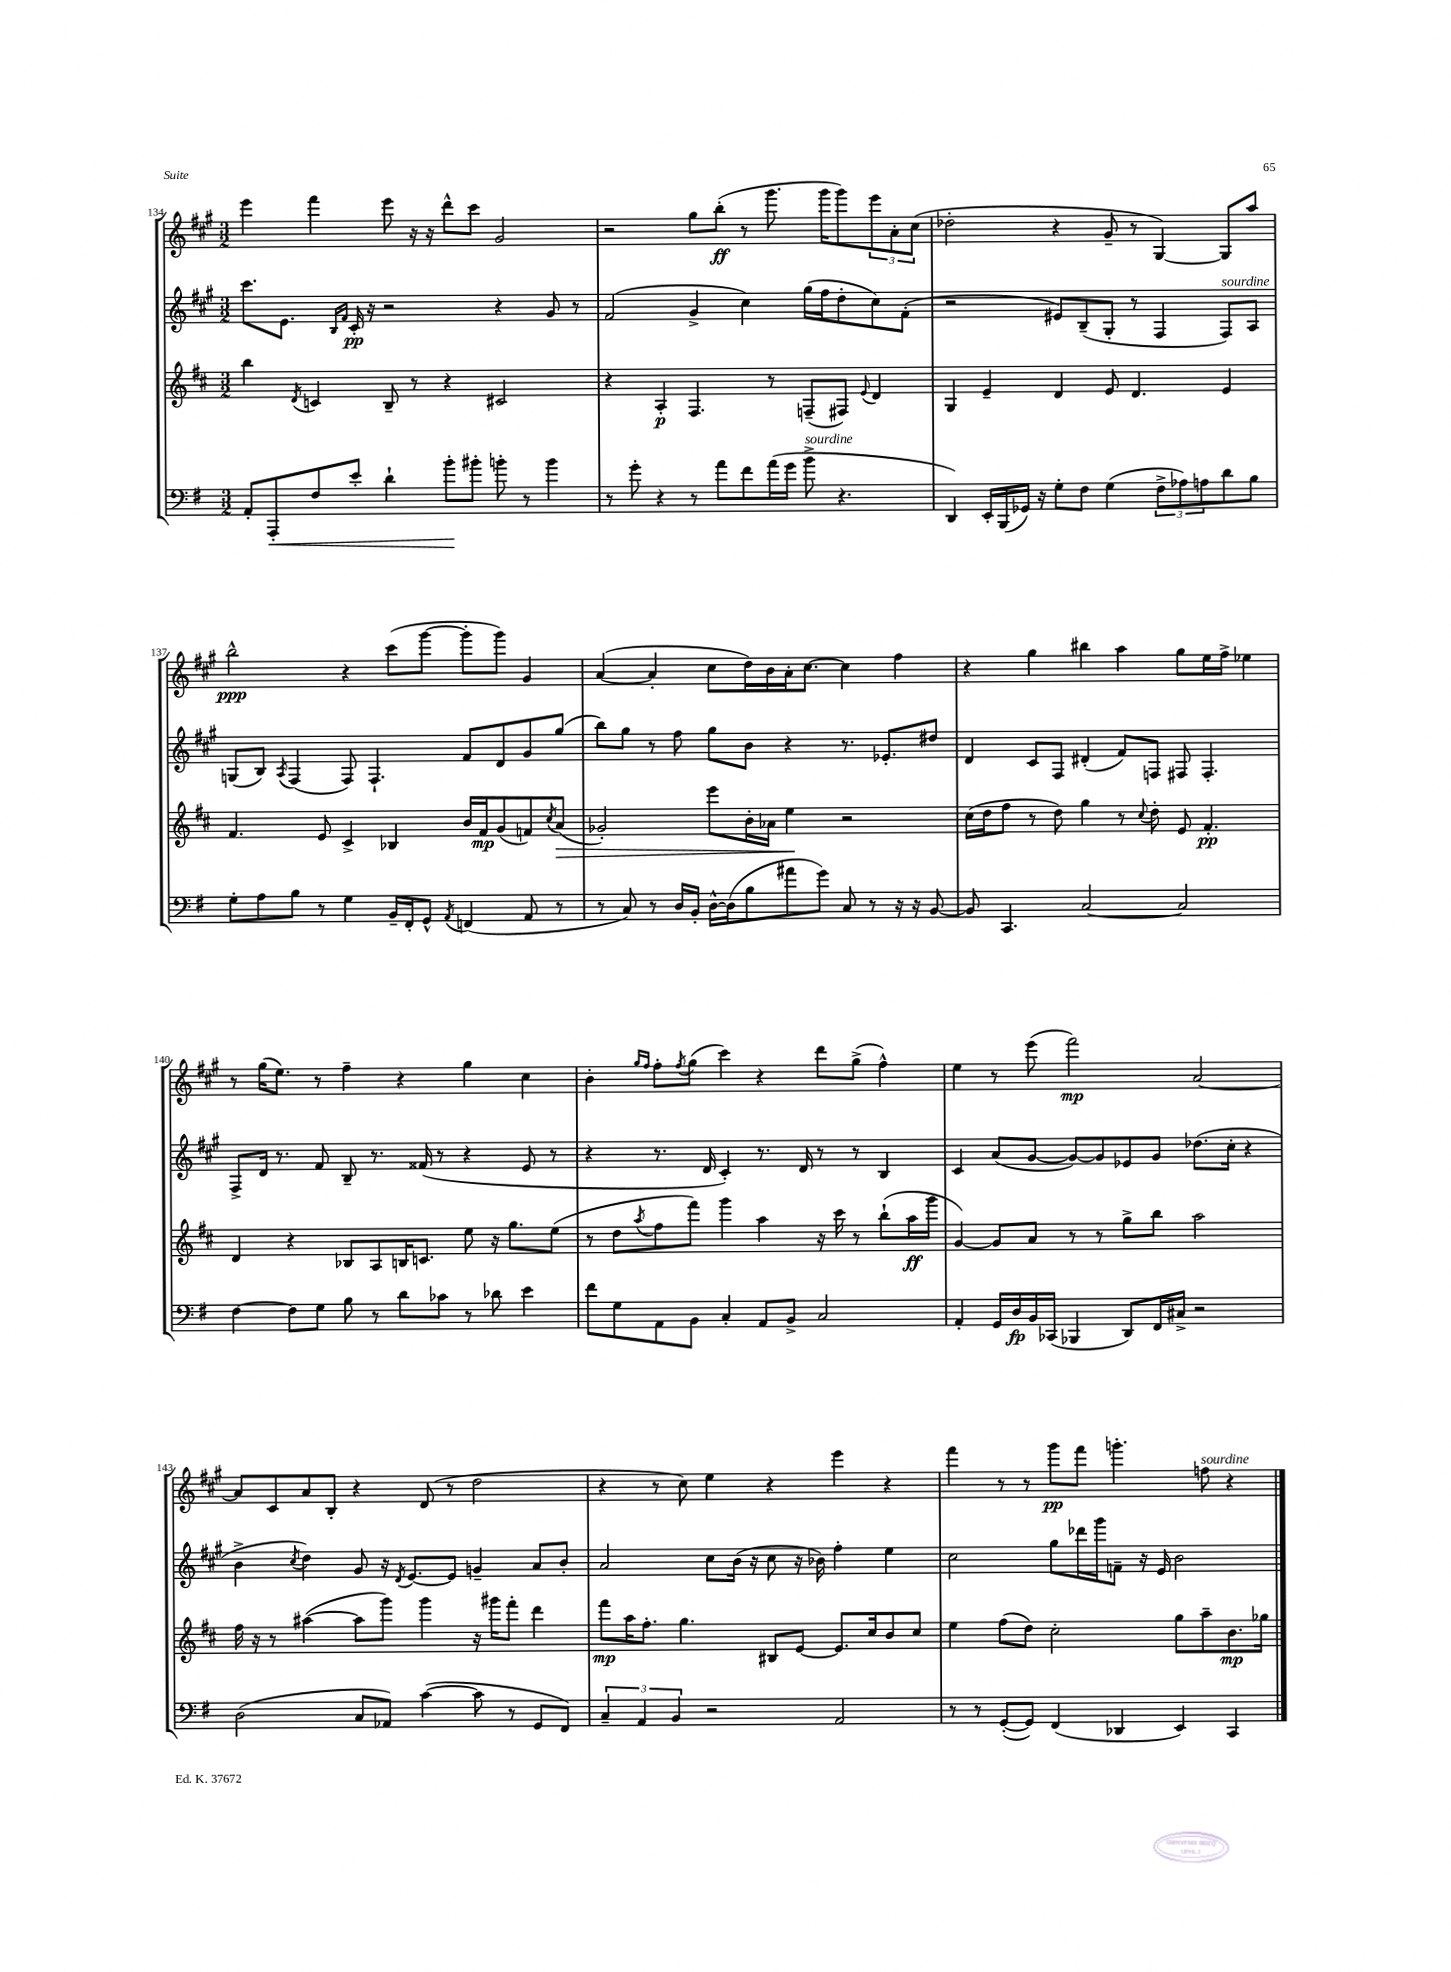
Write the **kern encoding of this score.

**kern	**kern	**kern	**kern
*staff4	*staff3	*staff2	*staff1
*clefF4	*clefG2	*clefG2	*clefG2
*k[f#]	*k[f#c#]	*k[f#c#g#]	*k[f#c#g#]
*M3/2	*M3/2	*M3/2	*M3/2
8AA'	4bb	8.ccc#	4eee
8AAA'	.	.	.
.	.	8.e	.
.	8qd	.	.
8F#	4c	.	4fff#
.	.	16qqB	.
.	.	16qqf#	.
8e'	.	16c#'	.
.	.	16r	.
4d`	8B~	2r	8eee
.	8r	.	16r
.	.	.	16r
8b'	4r	.	8ddd^^
8b#'	.	.	8ccc#
8b'	2c#	4r	2g#
8r	.	.	.
4b	.	8g#	.
.	.	8r	.
=	=	=	=
8r	4r	(2f#	2r
8g'	.	.	.
4r	4A'	.	.
8r	4.F#	4g#^	8gg#
8a	.	.	(8bb'
8f#	.	4cc#)	8r
(16a	8r	.	8.ggg#
16g	.	.	.
8b^	(8F~	(16gg#	.
.	.	16ff#	16ggg#
4.r	8F#)	8dd'	8ggg#)
.	8qqe	.	.
.	4d	8cc#)	12eee
.	.	.	12a'
.	.	(8f#'	.
.	.	.	(12cc#
=	=	=	=
4DD)	4G	2r	2dd-'
16EE'	4e~	.	.
(16BBB	.	.	.
16GG-)	.	.	.
16r	.	.	.
8G'	4d	8e#)	4r
8F#	.	(8B~	.
(4G	8e	8G#'	8g#~
.	4.d	8r	8r
12F#^	.	4F#	[4G#)
12A-)	.	.	.
12A	.	.	.
8d	4e	8F#)	8G#]
8B	.	8A	8aa
=	=	=	=
8G'	4.f#	(8G	2bb^^
8A	.	8B)	.
.	.	8qA	.
8B	.	(4F#	.
8r	8e	.	.
4G	4c#^	8F#)	4r
.	.	4.F#`	.
16BB~	4B-	.	(8ccc#
16FF#'	.	.	.
8GG^^	.	.	[8ggg#
8qAA	.	.	.
(4FF	16b	8f#	8ggg#']
.	16f#	.	.
.	(8g	8d	8ggg#)
8AA	8f)	8g#	4g#
.	8qcc#	.	.
8r	(8a	(8gg#	.
=	=	=	=
8r	2g-')	8bb)	([4a
8C)	.	8gg#	.
8r	.	8r	4a']
16D	.	8ff#	.
16BB'	.	.	.
[16D^^	8eee	8gg#	8cc#
(16D]	.	.	.
8B	16b'	8b	16dd)
.	16a-	.	16b
8a#	4ee	4r	16a'
.	.	.	[8.cc#
8g)	.	.	.
8C	2r	8.r	4cc#]
8r	.	.	.
.	.	8.e-'	.
16r	.	.	4ff#
16r	.	.	.
[8BB	.	8dd#	.
=	=	=	=
8BB]	(16cc#	4d	4r
.	16dd	.	.
4.CC	8ff#	.	.
.	8r	8c#	4gg#
.	8dd)	8F#	.
[2C	4gg	(4d#'	4bb#
.	8r	8f#)	4aa
.	8qqcc#	.	.
.	8dd'	8F	.
2C]	8e	8F#	8gg#
.	4.f#'	4.F#'	16ee
.	.	.	16ff#^
.	.	.	4ee-
=	=	=	=
[4F#	4d	8F#^	8r
.	.	16d	(16gg#
.	.	8.r	8.ee)
8F#]	4r	.	.
8G	.	8f#	8r
8B	8B-	8B~	4ff#~
8r	8A	8.r	.
8d	16B	.	4r
.	8.c	(16f##	.
8c-	.	8r	.
8r	8ee	4r	4gg#
8d-	16r	.	.
.	8.gg	.	.
4e	.	8e	4cc#
.	(8ee	8r	.
=	=	=	=
8f#	8r	4r	4b'
8G	8dd	.	.
.	.	.	16qqgg#
.	8qaa	.	16qqff#
8AA	8ff#	8.r	8ff#'
.	.	.	8qff#
8BB	8fff#)	.	(8gg#
.	.	16d	.
4C'	4ggg	4c#')	4ccc#)
8AA	4aa	8.r	4r
8BB^	.	.	.
.	.	16d	.
2C	16r	8r	8ddd
.	16ccc#	.	.
.	8r	8r	(8gg#^
.	(8bb`	4B	4ff#^^)
.	16aa	.	.
.	16ggg	.	.
=	=	=	=
4AA'	[4g)	4c#	4ee
16GG	8g]	(8a	8r
16D	.	.	.
16BB	8a	[8g#	(8eee
(16CC-	.	.	.
4BBB-	8r	8g#_)	2fff#)
.	8r	8g#]	.
8DD)	8gg^	8e-	.
16FF#	8bb	8g#	.
16C#^	.	.	.
2r	2aa	(8.dd-	[2a
.	.	16cc#'	.
.	.	4r	.
=	=	=	=
(2D	16ff#	4b^	8a]
.	16r	.	.
.	8r	.	8c#
.	.	8qcc#	.
.	([4aa#	4dd)	8a
.	.	.	8B'
8C	8aa#]	8g#	4r
8AA-)	8ggg)	16r	.
.	.	8qd	.
.	.	[8.e	.
([4c	4ggg	.	(8d
.	.	8e]	8r
8c]	16r	4g~	2dd
.	16ggg#	.	.
8r	8fff#'	.	.
8GG	4ddd	8a	.
8FF#)	.	8b'	.
=	=	=	=
6C~	8fff#	2a	4r
.	16aa	.	.
6AA	.	.	.
.	8.ff#'	.	.
.	.	.	8r
6BB	.	.	.
.	4.gg	.	8cc#)
2r	.	8cc#	4ee
.	.	(16b	.
.	.	16r	.
.	8B#	8cc#	4r
.	[8e	16r	.
.	.	16b-)	.
2AA	8.e]	4ff#'	4eee
.	16cc#	.	.
.	8b	4ee	4r
.	8cc#	.	.
=	=	=	=
8r	4ee	2cc#	4fff#
8r	.	.	.
([8GG'	(8ff#	.	8r
8GG])	8dd)	.	8r
(4FF#	2cc#'	8gg#	8ggg#
.	.	16ddd-	8fff#
.	.	16ggg#	.
4DD-	.	8f~	4.ggg'
.	.	16r	.
.	.	16e	.
4EE)	8gg	2b	.
.	8aa~	.	8ff
4CC	8.b	.	4r
.	16gg-	.	.
==	==	==	==
*-	*-	*-	*-
